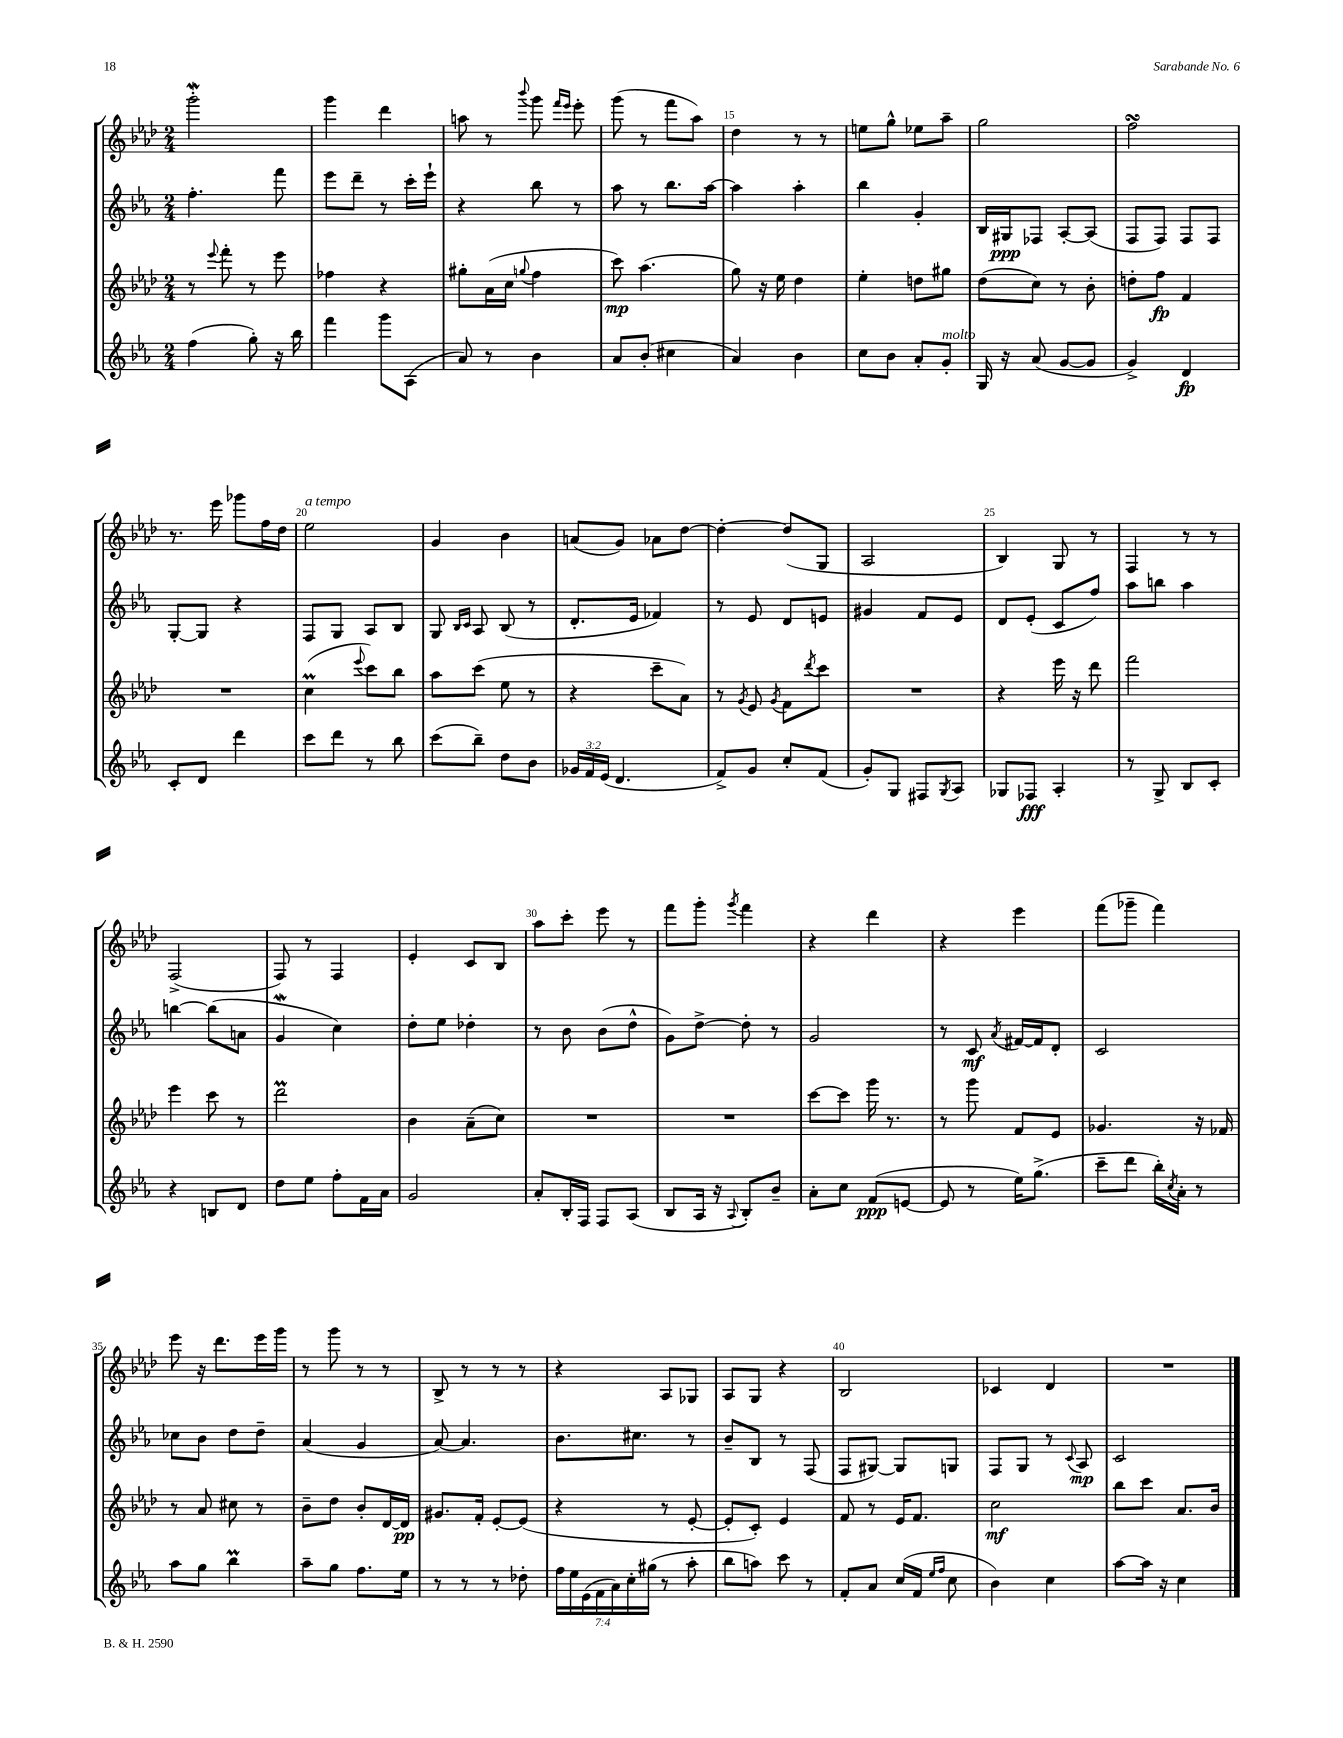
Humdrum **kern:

**kern	**kern	**kern	**kern
*staff4	*staff3	*staff2	*staff1
*clefG2	*clefG2	*clefG2	*clefG2
*k[b-e-a-]	*k[b-e-a-d-]	*k[b-e-a-]	*k[b-e-a-d-]
*M2/4	*M2/4	*M2/4	*M2/4
(4ff\	8r	4.ff'\	2ggg'\
.	8qqeee-/	.	.
.	8fff'\	.	.
8gg'\)	8r	.	.
16r	8eee-\	8fff\	.
16bb-\	.	.	.
=	=	=	=
4fff\	4ff-\	8eee-\L	4ggg\
.	.	8ddd~\J	.
8ggg\L	4r	8r	4ddd-\
(8A-\J	.	16ccc'\LL	.
.	.	16eee-`\JJ	.
=	=	=	=
8a-/)	8gg#'\L	4r	8aa\
8r	(16a-\L	.	8r
.	16cc\JJ	.	.
.	8qqgg/	.	8qqbbb-/
4b-\	4ff\	8bb-\	8ggg\
.	.	.	16qqfff/LL
.	.	.	16qqeee-/JJ
.	.	8r	8eee-'\
=	=	=	=
8a-/L	8ccc\)	8aa-\	(8ggg\
(8b-'/J	(4.aa-\	8r	8r
4cc#\	.	8.bb-\L	8fff\L
.	.	.	8aa-\J)
.	.	[16aa-\Jk	.
=	=	=	=
4a-/)	8gg\)	4aa-\]	4dd-\
.	16r	.	.
.	16ee-\	.	.
4b-\	4dd-\	4aa-'\	8r
.	.	.	8r
=	=	=	=
8cc\L	4ee-'\	4bb-\	8ee\L
8b-\J	.	.	8gg^^\J
8a-'/L	8dd\L	4g'/	8ee-\L
8g'/J	8gg#\J	.	8aa-~\J
=	=	=	=
16G/	(8dd-\L	16B-/LL	2gg\
16r	.	16G#/J	.
(8a-/	8cc\J)	8F-/J	.
[8g/L	8r	[8A-'/L	.
8g/]J	8b-'\	(8A-/]J	.
=	=	=	=
4g^/)	8dd'\L	8F/L	2ff\
.	8ff\J	8F/J)	.
4d/	4f/	8F/L	.
.	.	8F/J	.
=	=	=	=
8c'/L	2r	[8G'/L	8.r
8d/J	.	8G/]J	.
.	.	.	16eee-\
4ddd\	.	4r	8ggg-\L
.	.	.	16ff\L
.	.	.	16dd-\JJ
=	=	=	=
8ccc\L	(4cc\	8F/L	2ee-\
8ddd\J	.	8G/J	.
.	8qqeee-/	.	.
8r	8ccc\L)	8A-/L	.
8bb-\	8bb-\J	8B-/J	.
=	=	=	=
(8ccc\L	8aa-\L	8G/	4g/
.	.	16qqB-/LL	.
.	.	16qqc/JJ	.
8bb-~\J)	(8ccc\J	8A-/	.
8dd\L	8ee-\	(8B-/	4b-\
8b-\J	8r	8r	.
=	=	=	=
24g-/LL	4r	8.d'/L	(8a/L
24f/	.	.	.
(24e-/JJ	.	.	.
4.d/	.	.	8g/J)
.	.	16e-/Jk	.
.	8ccc~\L	4f-/)	8a-\L
.	8a-\J)	.	[8dd-\J
=	=	=	=
8f^/L)	8r	8r	4dd-'\_
.	8qg/	.	.
8g/J	8e-/	8e-/	.
.	8qg/	.	.
8cc'/L	8f\L	8d/L	(8dd-/]L
.	8qddd-/	.	.
(8f/J	8ccc\J	8e/J	8G/J
=	=	=	=
8g'/L)	2r	4g#/	2A-/
8G/J	.	.	.
8F#/L	.	8f/L	.
8qG/	.	.	.
8A-/J	.	8e-/J	.
=	=	=	=
8G-/L	4r	8d/L	4B-/)
8F-/J	.	(8e-'/J	.
4A-'/	16eee-\	8c/L	8G/
.	16r	.	.
.	8ddd-\	8ff/J)	8r
=	=	=	=
8r	2fff\	8aa-\L	4F/
8G^/	.	8bb\J	.
8B-/L	.	4aa-\	8r
8c'/J	.	.	8r
=	=	=	=
4r	4eee-\	[4bb\	(2F^/
8B/L	8ccc\	(8bb\]L	.
8d/J	8r	8a\J	.
=	=	=	=
8dd\L	2ddd-\	4g/	8F/)
8ee-\J	.	.	8r
8ff'\L	.	4cc\)	4F/
16f\L	.	.	.
16a-\JJ	.	.	.
=	=	=	=
2g/	4b-\	8dd'\L	4e-'/
.	.	8ee-\J	.
.	(8a-~\L	4dd-'\	8c/L
.	8cc\J)	.	8B-/J
=	=	=	=
8a-'/L	2r	8r	8aa-\L
16B-'/L	.	8b-\	8ccc'\J
16F/JJ	.	.	.
8F/L	.	(8b-\L	8eee-\
(8A-/J	.	8dd^^\J	8r
=	=	=	=
8B-/L	2r	8g\L)	8fff\L
16A-/Jk	.	[8dd^\J	8ggg'\J
16r	.	.	.
8qqA-/	.	.	8qggg/
8B-'/L)	.	8dd'\]	4fff\
8b-~/J	.	8r	.
=	=	=	=
8a-'\L	[8ccc\L	2g/	4r
8cc\J	8ccc\]J	.	.
(8f/L	16ggg\	.	4ddd-\
.	8.r	.	.
[8e/J	.	.	.
=	=	=	=
8e/]	8r	8r	4r
8r	8ggg\	8c/	.
.	.	8qa-/	.
16ee-\LK)	8f/L	[16f#/LL	4eee-\
(8.gg^\J	.	16f#/]J	.
.	8e-/J	8d'/J	.
=	=	=	=
8ccc~\L	4.g-/	2c/	(8fff\L
8ddd\J	.	.	8ggg-~\J
16bb-'\LL)	.	.	4fff\)
8qcc/	.	.	.
16a-'\JJ	.	.	.
8r	16r	.	.
.	16f-/	.	.
=	=	=	=
8aa-\L	8r	8cc-\L	8eee-\
8gg\J	8a-/	8b-\J	16r
.	.	.	8.ddd-\L
4bb-\	8cc#\	8dd\L	.
.	8r	8dd~\J	16eee-\L
.	.	.	16ggg\JJ
=	=	=	=
8aa-~\L	8b-~\L	(4a-/	8r
8gg\J	8dd-\J	.	8ggg\
8.ff\L	8b-'/L	4g/	8r
.	[16d-/L	.	8r
16ee-\Jk	16d-/]JJ	.	.
=	=	=	=
8r	8.g#/L	[8a-/)	8B-^/
8r	.	4.a-/]	8r
.	16f'/Jk	.	.
8r	[8e-'/L	.	8r
8dd-'\	(8e-/]J	.	8r
=	=	=	=
28ff\LL	4r	8.b-\L	4r
28ee-\	.	.	.
(28e-\	.	.	.
28f\	.	.	.
28a-\)	.	.	.
28cc'\	.	.	.
.	.	8.cc#\J	.
(28gg#\JJ	.	.	.
8r	8r	.	8A-/L
8aa-'\	[8e-'/	8r	8G-/J
=	=	=	=
8bb-\L	8e-'/]L	8b-~/L	8A-/L
8aa\J)	8c'/J)	8B-/J	8G/J
8ccc\	4e-/	8r	4r
8r	.	(8F/	.
=	=	=	=
8f'/L	8f/	8F/L	2B-/
8a-/J	8r	[8G#/J)	.
(16cc/LL	16e-/LK	8G#/]L	.
16f/JJ	8.f/J	.	.
16qqee-/LL	.	.	.
16qqff/JJ	.	.	.
8cc\	.	8G/J	.
=	=	=	=
4b-\)	2cc\	8F/L	4c-/
.	.	8G/J	.
4cc\	.	8r	4d-/
.	.	8qqc/	.
.	.	8A-/	.
=	=	=	=
[8aa-\L	8bb-\L	2c/	2r
16aa-\]Jk	8ccc\J	.	.
16r	.	.	.
4cc\	8.a-/L	.	.
.	16b-/Jk	.	.
==	==	==	==
*-	*-	*-	*-
